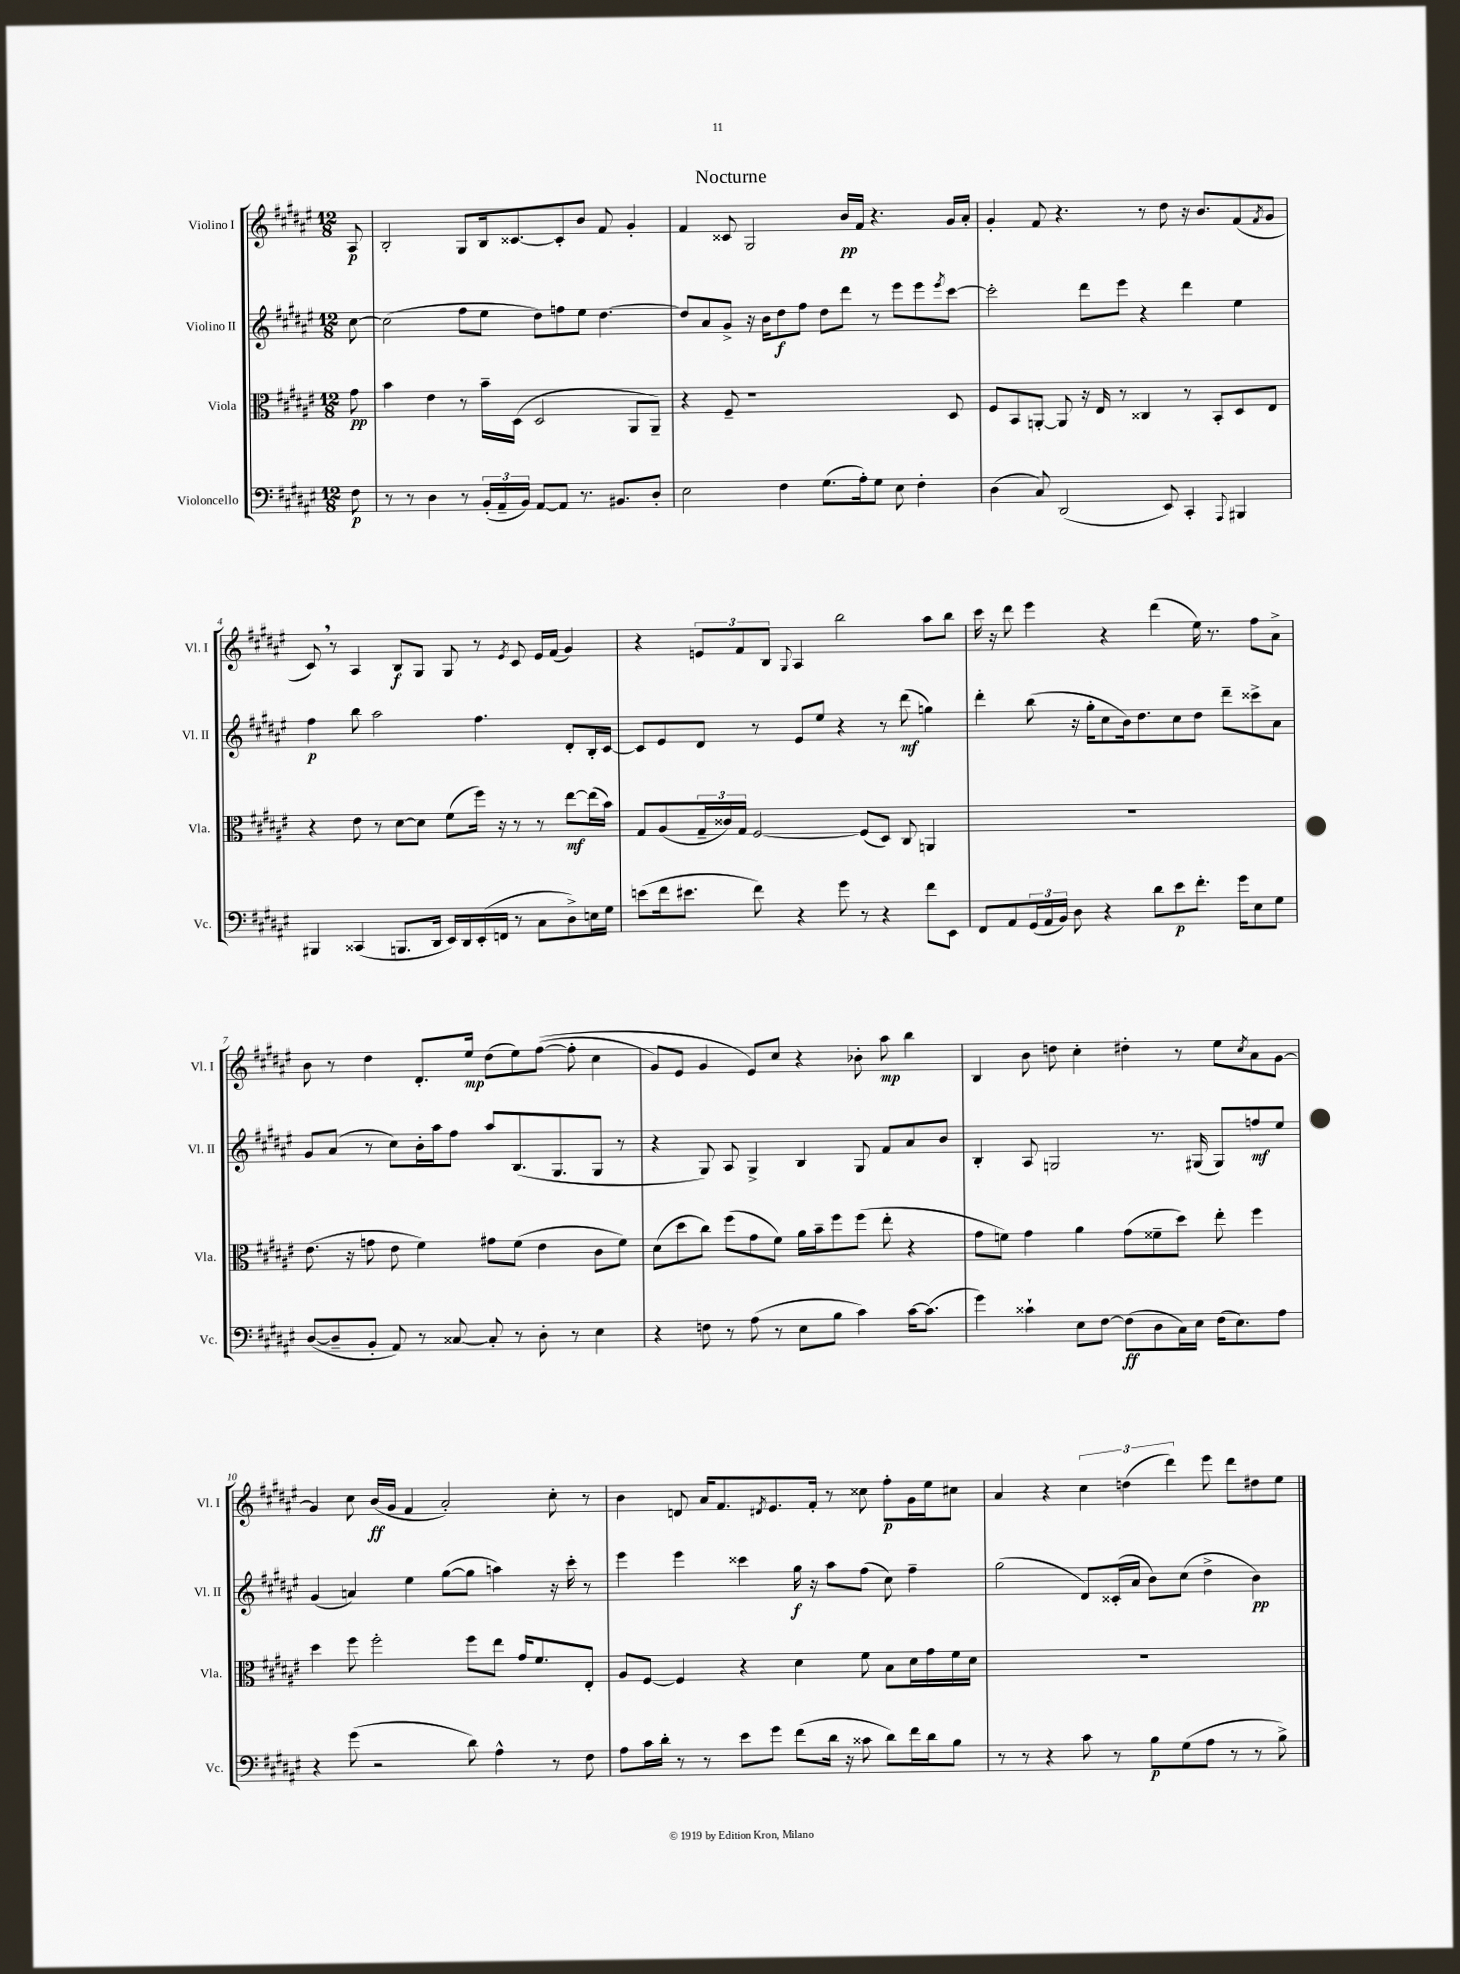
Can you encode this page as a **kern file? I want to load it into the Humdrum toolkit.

**kern	**kern	**kern	**kern
*staff4	*staff3	*staff2	*staff1
*clefF4	*clefC3	*clefG2	*clefG2
*k[f#c#g#d#a#e#]	*k[f#c#g#d#a#e#]	*k[f#c#g#d#a#e#]	*k[f#c#g#d#a#e#]
*M12/8	*M12/8	*M12/8	*M12/8
8F#	8g#	[8cc#	8A#
=	=	=	=
8r	4b	(2cc#]	2B'
8r	.	.	.
4D#	4e#	.	.
8r	8r	8ff#	8G#
(24BB'	16b~	8ee#	16B
24AA#~	.	.	.
.	(16D#	.	[8.c##
24BB)	.	.	.
[8AA#	2D#	8dd#)	.
8AA#]	.	8ff	8c##']
8.r	.	8ee#	8b
.	.	[4.dd#	8f#
8.BB#	.	.	.
.	8AA#	.	4g#'
8D#'	8AA#~)	.	.
=	=	=	=
2E#	4r	8dd#]	4f#
.	.	8a#	.
.	8F#~	8g#^	8c##
.	1r	16r	2G#
.	.	16b	.
4F#	.	8dd#	.
.	.	8ff#	.
(8.G#	.	8dd#	.
.	.	8ddd#	16b
16A#')	.	.	16f#
8G#	.	8r	4.r
8E#	.	8eee#	.
4F#'	.	8eee#	.
.	.	8qeee#	.
.	8D#	[8ccc#	16g#
.	.	.	16a#'
=	=	=	=
(4D#	8F#	2ccc#']	4g#'
.	8BB	.	.
8C#)	[8AA'	.	8f#
(2DD#	8AA]	.	4.r
.	16r	8ddd#	.
.	16E#	.	.
.	8r	8eee#	.
.	4C##	4r	8r
8EE#)	.	.	8dd#
4CC#'	8r	4ddd#	16r
.	.	.	8.b
.	8BB'	.	.
8qqAAA#	.	.	.
4BBB#	8D#	4ee#	(8f#
.	.	.	8qf#
.	8E#	.	8g#
=	=	=	=
4BBB#	4r	4ff#	8c#)
.	.	.	8r
(4CC##	8e#	8bb	4A#
.	8r	2aa#	.
8.BBB	[8d#	.	8B
.	8d#]	.	8G#
16DD#	.	.	.
16EE#)	(8f#	.	8G#
16DD#	.	.	.
(16EE#'	16ff#)	4.ff#	8r
16FF	16r	.	.
.	.	.	8qe#
8r	8r	.	8c#
8C#	8r	.	16e#
.	.	.	(16f#
8D#^)	[8ee#	8d#'	4g#)
16E	(16ee#]	16B'	.
16G#	16b)	[16c#	.
=	=	=	=
(8e	8G#	8c#]	4r
16f#	(8A#	8e#	.
8.e#	.	.	.
.	24G#~	8d#	12e
.	24c##)	.	.
.	24G#	.	12f#
8f#)	[2F#	8r	.
.	.	.	12B
.	.	.	8qqG#
4r	.	8e#	4A#
.	.	8ee#	.
8g#	.	4r	2bb
8r	(8F#]	.	.
4r	8D#)	8r	.
.	8C#	(8ddd#	.
8f#	4AA	4gg)	8aa#
8EE#	.	.	8bb
=	=	=	=
8FF#	1.r	4ddd#'	16ccc#
.	.	.	16r
8AA#	.	.	8ddd#
(24GG#	.	(8bb	4eee#
24AA#	.	.	.
24BB)	.	.	.
8D#	.	16r	.
.	.	16gg#'	.
4r	.	8cc#	4r
.	.	16b)	.
.	.	8.dd#	.
8d#	.	.	(4ddd#
8e#	.	8cc#	.
8.f#'	.	8dd#	16ee#)
.	.	.	8.r
.	.	8ddd#~	.
16g#	.	.	.
8E#	.	8ccc##^	8ff#
8G#	.	8a#	8a#^
=	=	=	=
([8D#	(8.e#	8g#	8b
8D#~]	.	(8a#	8r
.	16r	.	.
8BB'	8g	8r	4dd#
8AA#)	8e#	8cc#)	.
8r	4f#)	16b'	8.d#'
.	.	16aa#	.
[8C##	.	8ff#	.
.	.	.	16ee#
8C##']	8g#	8aa#	(8dd#
8r	(8f#	(8.B	8ee#)
8D#'	4e#	.	&(([8ff#
.	.	8.G#	.
8r	.	.	8ff#']
4E#	8c#	8G#	4cc#
.	8f#)	8r	.
=	=	=	=
4r	(8d#	4r	8g#)
.	8dd#	.	8e#
8F	8cc#)	8G#)	4g#
8r	(8ff#	8A#	.
(8A#	8g#	4G#^	8e#&)
8r	8f#)	.	8cc#
8E#	16a#	4B	4r
.	16b~	.	.
8B	8ff#	.	.
4c#)	(8ff#	8G#	8b-'
.	8ee#'	8f#	8aa#
[16c#	4r	8a#	4bb
(8.c#]	.	.	.
.	.	8b	.
=	=	=	=
4g#)	8g#	4B'	4B
.	8f)	.	.
4c##`	4g#	8A#	8b
.	.	2G	8dd
8E#	4a#	.	4cc#'
[8F#	.	.	.
(8F#]	(8g#	.	4dd#'
8D#	8f##~	8.r	.
16C#)	8dd#)	.	8r
16E#	.	(16G#	.
(16F#	8ee#'	8G#)	8ee#
8.E#)	.	.	.
.	.	.	8qcc#
.	4ff#	8ff	8a#
8A#	.	8ee#	[8g#
=	=	=	=
4r	4dd#	(4g#	4g#]
(8g#	8ff#	4a)	8cc#
2r	2ff#'	.	(16b
.	.	.	16g#
.	.	4ee#	4f#
.	.	([8gg#	2a#')
8d#)	8ff#	8gg#]	.
4A#^^	8ee#	4aa)	.
.	16g#	.	.
.	8.f#	.	.
8r	.	16r	8cc#'
.	.	16ccc#'	.
8F#	8E#'	8r	8r
=	=	=	=
8A#	8A#	4eee#	4b
16c#	[8F#	.	.
16d#'	.	.	.
8r	4F#]	4eee#	8d
8r	.	.	16a#
.	.	.	8.f#
8e#	4r	4ccc##	.
.	.	.	8qd#
8g#	.	.	8.e#
(8f#	4d#	16gg#	.
.	.	16r	16f#'
16d#	.	8aa#	8r
16r	.	.	.
8c##	8f#	(8ff#	8cc##
8d#)	8B	8cc#)	8ff#'
16f#	16d#	4ff#~	16g#
16d#	16g#	.	16ee#
8B	16f#	.	8cc#
.	16d#	.	.
=	=	=	=
8r	1.r	(2gg#	4a#
8r	.	.	.
4r	.	.	4r
8c#	.	8d#)	6cc#
8r	.	(16c##'	.
.	.	.	(6dd
.	.	16a#	.
8B	.	8b)	.
.	.	.	6ddd#)
(8G#	.	(8cc#	.
8A#	.	4dd#^	8eee#
8r	.	.	8ddd#
8r	.	4b)	8dd#
8B^)	.	.	8ee#
==	==	==	==
*-	*-	*-	*-
